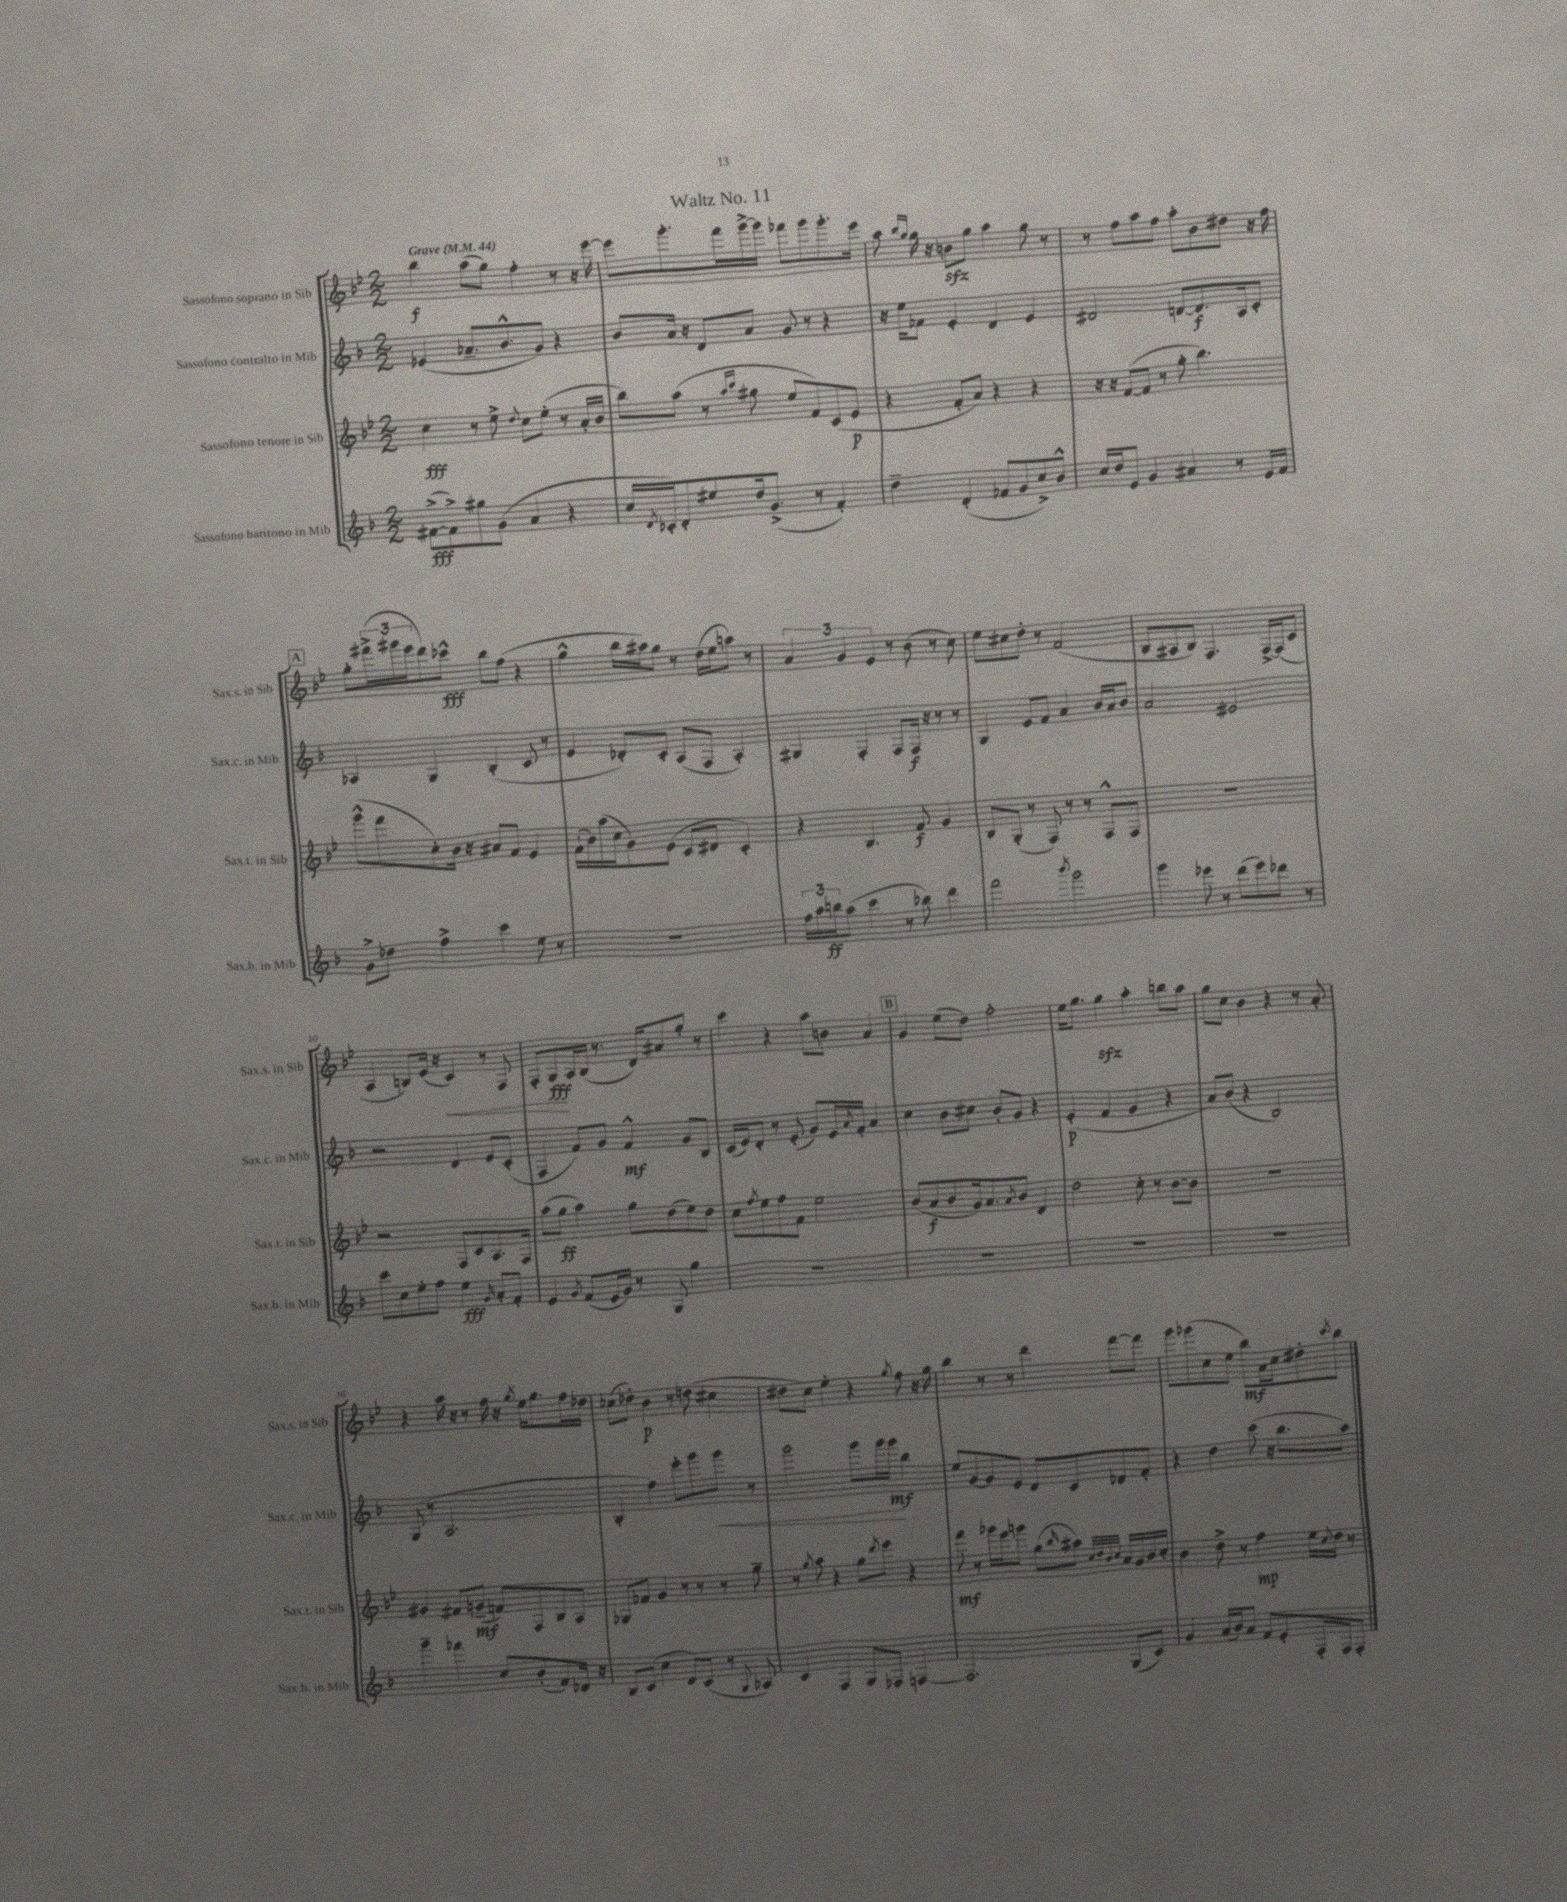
\header { title = "Waltz No. 11" }
<<
\new StaffGroup <<
\new Staff = "s0" \with { instrumentName = "Sassofono soprano in Sib" shortInstrumentName = "Sax.s. in Sib" } {
    \clef treble \key bes \major \numericTimeSignature \time 2/2 \tempo "Grave" 4 = 44
    bes''4\f a''8( g''8) f''4-. r8 r16 ees'''16~ |
    ees'''8 g'''8.-. f'''16 g'''16~-> g'''16 fes'''8 g'''8 g'''8.-. ees'''16 |
    a''8 \grace { bes''16 g''16 } g''16 r16 b'8\sfz g''8 a''4 g''8 r8 |
    r8 f''8 a''8 f''8 a''8-. bes'8 dis''8 r16 f''16 |
    \mark \markup { \box "A" } g''8-. \tuplet 3/2 { fis'''16->( gis'''16 ees'''16 } d'''8) ces'''8-^\fff bes''8 f''8( r4 |
    g''4-^ bes''16 ais''16) g''8 r8 d''16( ees''16 a''8) r8 |
    \tuplet 3/2 { a'4 g'4 ees'4 } r8 bes'8( r8 c''8) |
    ees''8 cis''8 d''8-. r8 f'2( |
    bes8 ais8 bes8) f4. f16~-> f16( c'8 |
    a4 b8) ees'16( r16 c'4\<) r8 f8 |
    f8-. g8\fff\! a16 bes16( r8. d'16) ais'8 g''8-. r8 |
    c'''4 r4 a''8 b'8 a'4 |
    \mark \markup { \box "B" } g'4 ees''8( d''8) f''2-. |
    ees''16 g''8. g''4\sfz a''4-. b''8 a''8 |
    g''8 c''8 bes'4 r4 r8 a'8-. |
    r4 a''16 r16 r8 f''16 r16 \acciaccatura { g''8 } ees''16 g''8. f''16 des''16 |
    ces''8( des''8-.) bes'4\p r8 d''8( cis''4 |
    dis''8 c''8) ees''4-. r4 \acciaccatura { g''8 } f''8 r16 g''16 |
    bes''4 r8 r8 d'''4 f'''8~ f'''8 |
    g'''8 ges'''8( c''8 ees''8 bes''8\mf) a'16 c''16 dis''8-. \acciaccatura { c'''8 } bes''8 \bar "|." |
}
\new Staff = "s1" \with { instrumentName = "Sassofono contralto in Mib" shortInstrumentName = "Sax.c. in Mib" } {
    \clef treble \key f \major \numericTimeSignature \time 2/2
    ees'4( aes'8.-- bes'8.-^ g'8) r4 |
    bes'8 a'16 r16 d'8 a'8 g'8 r8 r4 |
    r16 e''16 fes'8 e'4-. d'4 e'4 |
    dis'2 d'8~ d'8.\f a16 c'8-. |
    \mark \markup { \box "A" } aes4 g4 bes4-.( c'8 r8 |
    e'4 des'8-.) c'8-. a8( f8 a4-.) |
    gis4 f4-. f8 f16\f r16 r8 r8 |
    g4 e'8 f'8 a'4 bes'16 a'16 bes'8 |
    a'2 eis'2 |
    r2 d'4 e'8 c'8-.( |
    f4 f'8) g'8 f'4-^\mf g'8 bes8 |
    c'16( e'16) d'8-. r8 e'8-.( g'8) e'16 \acciaccatura { a'8 } f'16-. a'4 |
    \mark \markup { \box "B" } c''4 bes'8 cis''8 bes'8-. g'8 r4 |
    e'4-.\p( f'4 g'4 r4 |
    a'8) bes'8( r4 bes2) |
    g8( r8 a2. |
    bes4-. f''4) e'''8-. g'''8 g'''8\< r8 |
    g'''2 g'''8 g'''16 g'''16\mf\! bes''4 |
    e''8 g'8~ g'8 e'8 d'8 c'8 des'8 f'8-. |
    r4 d''4 c'''8( r16 bes''8. a''8) \bar "|." |
}
\new Staff = "s2" \with { instrumentName = "Sassofono tenore in Sib" shortInstrumentName = "Sax.t. in Sib" } {
    \clef treble \key bes \major \numericTimeSignature \time 2/2
    c''4\fff r8 ees''8-> \appoggiatura { d''8 } c''8 ees''8-.( r8 a'16-. bes'16 |
    bes''8) a''8( r8 \grace { a''16 c'''16 } gis''8 ees''8 f'8) c'8( ees'8\p |
    r4 f'8-. a'8) r4 r4 |
    r16 r16 f'8~( f'8 r8 g''8-. bes''4.) |
    \mark \markup { \box "A" } g'''8-^( f'''8 c''8-.) bes'16 r16 ais'8 f'8 ees'4 |
    f'16-!( bes'16) a''16( c''16 g'8) ees'8( c'8 dis'8 c'4-.) |
    r4 bes4. f'8\f g'4 |
    bes8 g8-.( r8 f8) r8 r8 f8-^ f8 |
    R1 |
    r2 f8 c'8 a8. f16 |
    a''8( g''8\ff a''4) g''8 d''8( ees''8) d''8 |
    c''8 \acciaccatura { f''8 } ees''8 f''8 f'8 ees''2 |
    \mark \markup { \box "B" } bes'8( a'8\f bes'8 g'16) a'8. \acciaccatura { a'8 } bes'8 d'4 |
    d''2 c''8-. r8 bes'8~ bes'8 |
    R1 |
    gis'4 fis'8 g'8--\mf( f'8) f8 bes8 a8 |
    ges8 fes'8 g'4 r8 r8 r8 g''8-- |
    r8 \acciaccatura { g''8 } a''8 r4 g''8 \acciaccatura { d'''8 } ees'''8 r4 |
    f'''8\mf r8 ges'''16 ees'''16 g'''8 g''8( \grace { bes''16 } ais''8) \grace { c''32 d''32 bes'32 c''32 } a'16 g'16 bes'16 c''16-. |
    bes'4 d''8-> r8 f''4\mp ees''16 \appoggiatura { c''8 } d''16 r8 \bar "|." |
}
\new Staff = "s3" \with { instrumentName = "Sassofono baritono in Mib" shortInstrumentName = "Sax.b. in Mib" } {
    \clef treble \key f \major \numericTimeSignature \time 2/2
    fis'8~->\fff( fis'8->) gis''8 g'8( a'4 r4 |
    c''16 \acciaccatura { d'8 } ces'16-.) d'8-. eis''8 d''16 g'8.->( r8 f'4-.) |
    d''4-- d'4-.( fes'8 g'8 c''8->) bes'8-^ |
    c''16 d''16 e'8 g'4 ais'4 r8 e'16 f'16 |
    \mark \markup { \box "A" } g'8-> des''8 f''4-> c'''4 e''8 r8 |
    R1 |
    \tuplet 3/2 { f''16 a''16 b''16\ff } a''8( c'''4 r8 bes''8) d'''4 |
    f'''2 \acciaccatura { bes'''8 } g'''2 |
    g'''4 ees'''8 r8 d'''8( ees'''8) des'''8 r8 |
    c'''8 c''8 e''8-. f''8 e''4\fff \grace { g'16 } a'8-. f'8-. |
    e'4 \acciaccatura { g'8 } f'8( e'16 g'16) r8 g8 g''4 |
    R1 |
    \mark \markup { \box "B" } R1 |
    R1 |
    R1 |
    g'''4-- fes'''4 c''8 bes'8-.( f'8) des'16 r16 |
    bes8 c'8( c''4 d'8) c'8( r8 \appoggiatura { g8 } aes8) |
    c'4 f4 g8 fes8 f4~ |
    f2. g8( c'8) |
    g'4 a'16( bes'16) a'8 f'8 e'8-. f16-. f16 f8-. \bar "|." |
}
>>
>>
